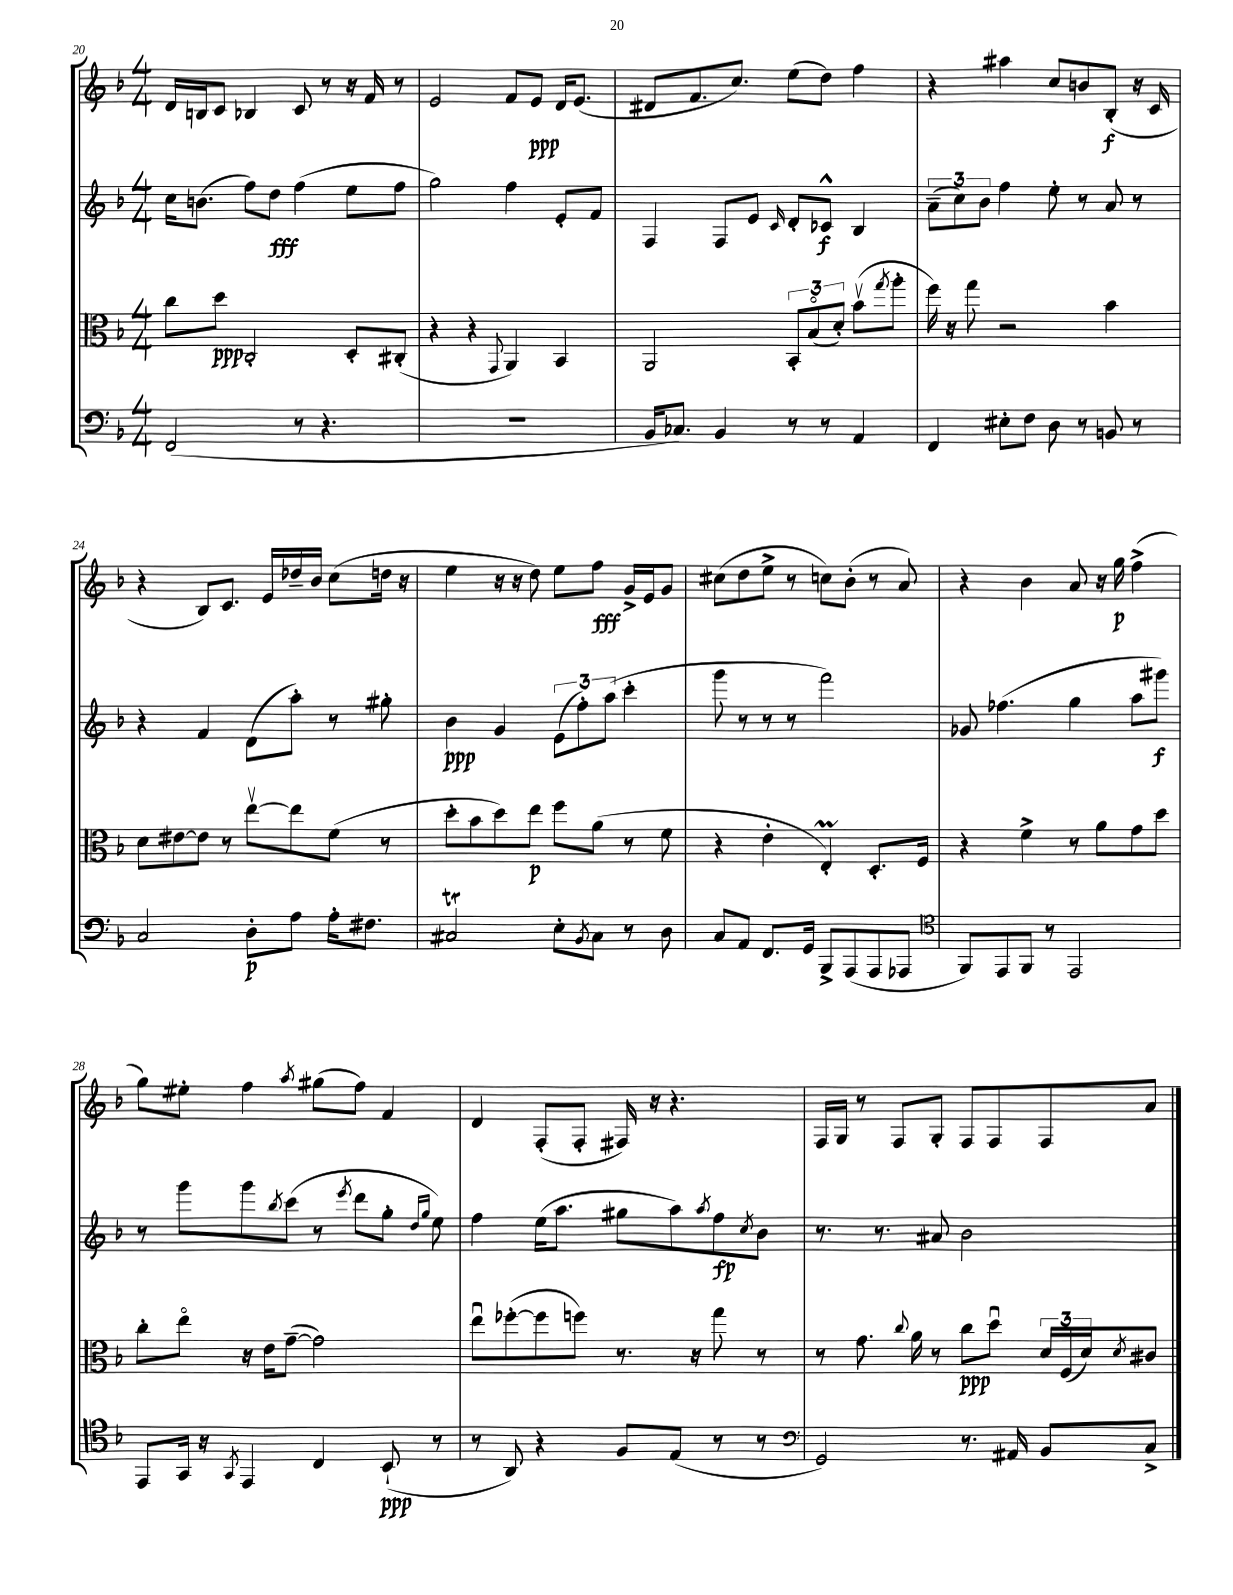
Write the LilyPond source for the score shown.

<<
\new StaffGroup <<
\new Staff = "s0" {
    \clef treble \key f \major \numericTimeSignature \time 4/4
    d'16 b16 c'8 bes4 c'8 r8 r16 f'16 r8 |
    e'2 f'8 e'8\ppp d'16 e'8.( |
    dis'8 f'8. c''8.) e''8( d''8) f''4 |
    r4 ais''4 c''8 b'8 bes8-.\f( r16 c'16 |
    r4 bes8) c'8. e'16 des''16-- bes'16 c''8( d''16 r16 |
    e''4 r16 r16 d''8) e''8 f''8\fff g'16-> e'16 g'8 |
    cis''8( d''8 e''8-> r8 c''8) bes'8-.( r8 a'8) |
    r4 bes'4 a'8 r16 g''16\p f''4->( |
    g''8) eis''8-. f''4 \acciaccatura { a''8 } gis''8( f''8) f'4 |
    d'4 f8-.( f8-. fis16) r16 r4. |
    f16 g16 r8 f8 g8-. f8 f8 f8 a'8 \bar "|." |
}
\new Staff = "s1" {
    \clef treble \key f \major \numericTimeSignature \time 4/4
    c''16 b'8.( f''8) d''8\fff f''4( e''8 f''8 |
    g''2) f''4 e'8-. f'8 |
    f4 f8 e'8 \grace { c'16 } d'8-. ces'8-^\f bes4 |
    \tuplet 3/2 { a'8--( c''8) bes'8 } f''4 e''8-. r8 a'8 r8 |
    r4 f'4 d'8( a''8-.) r8 gis''8-. |
    bes'4\ppp g'4 \tuplet 3/2 { e'8( f''8-.) a''8( } c'''4-. |
    g'''8 r8 r8 r8 f'''2) |
    ges'8 fes''4.( g''4 a''8 gis'''8\f) |
    r8 g'''8 g'''8 \acciaccatura { bes''8 } c'''8( r8 \acciaccatura { e'''8 } d'''8 g''8-. \grace { d''16 g''16 } e''8) |
    f''4 e''16( a''8. gis''8 a''8) \acciaccatura { a''8 } f''8\fp \acciaccatura { c''8 } bes'8 |
    r8. r8. ais'8 bes'2 \bar "|." |
}
\new Staff = "s2" {
    \clef alto \key f \major \numericTimeSignature \time 4/4
    c''8 d''8\ppp c2-. d8-. cis8-.( |
    r4 r4 \appoggiatura { g,8 } a,4) bes,4 |
    a,2 \tuplet 3/2 { bes,8-. bes8\flageolet( d'8-.) } bes'8\upbow( \acciaccatura { g''8 } a''8-. |
    f''16) r16 g''8 r2 bes'4 |
    d'8 eis'8~ eis'8 r8 e''8~\upbow e''8 f'8( r8 |
    d''8-. bes'8 d''8) e''8\p f''8 a'8( r8 f'8 |
    r4 e'4-. e4-.\prall) d8.-. f16 |
    r4 f'4-> r8 a'8 g'8 d''8 |
    c''8-. e''8\flageolet r16 e'16 g'8~--( g'2) |
    e''8\downbow fes''8~-.( fes''8 f''8) r8. r16 g''8 r8 |
    r8 g'8. \appoggiatura { c''8 } a'16 r8 c''8\ppp d''8\downbow \tuplet 3/2 { d'16 f16( d'16) } \acciaccatura { d'8 } cis'8 \bar "|." |
}
\new Staff = "s3" {
    \clef bass \key f \major \numericTimeSignature \time 4/4
    f,2( r8 r4. |
    R1 |
    bes,16 ces8.) bes,4 r8 r8 a,4 |
    f,4 eis8-. f8 d8 r8 b,8 r8 |
    c2 d8-.\p a8 a16-. fis8. |
    cis2\trill e8-. \acciaccatura { bes,8 } cis8 r8 d8 |
    c8 a,8 f,8. g,16 bes,,8-> a,,8( a,,8 aes,,8 |
    \clef tenor f,8) e,8 f,8 r8 e,2 |
    e,8 g,16 r16 \acciaccatura { g,8 } e,4 c4 bes,8-!\ppp( r8 |
    r8 a,8) r4 f8 e8( r8 r8 |
    \clef bass g,2) r8. ais,16 bes,8 c8-> \bar "|." |
}
>>
>>
\layout { \context { \Score currentBarNumber = #20 } }
